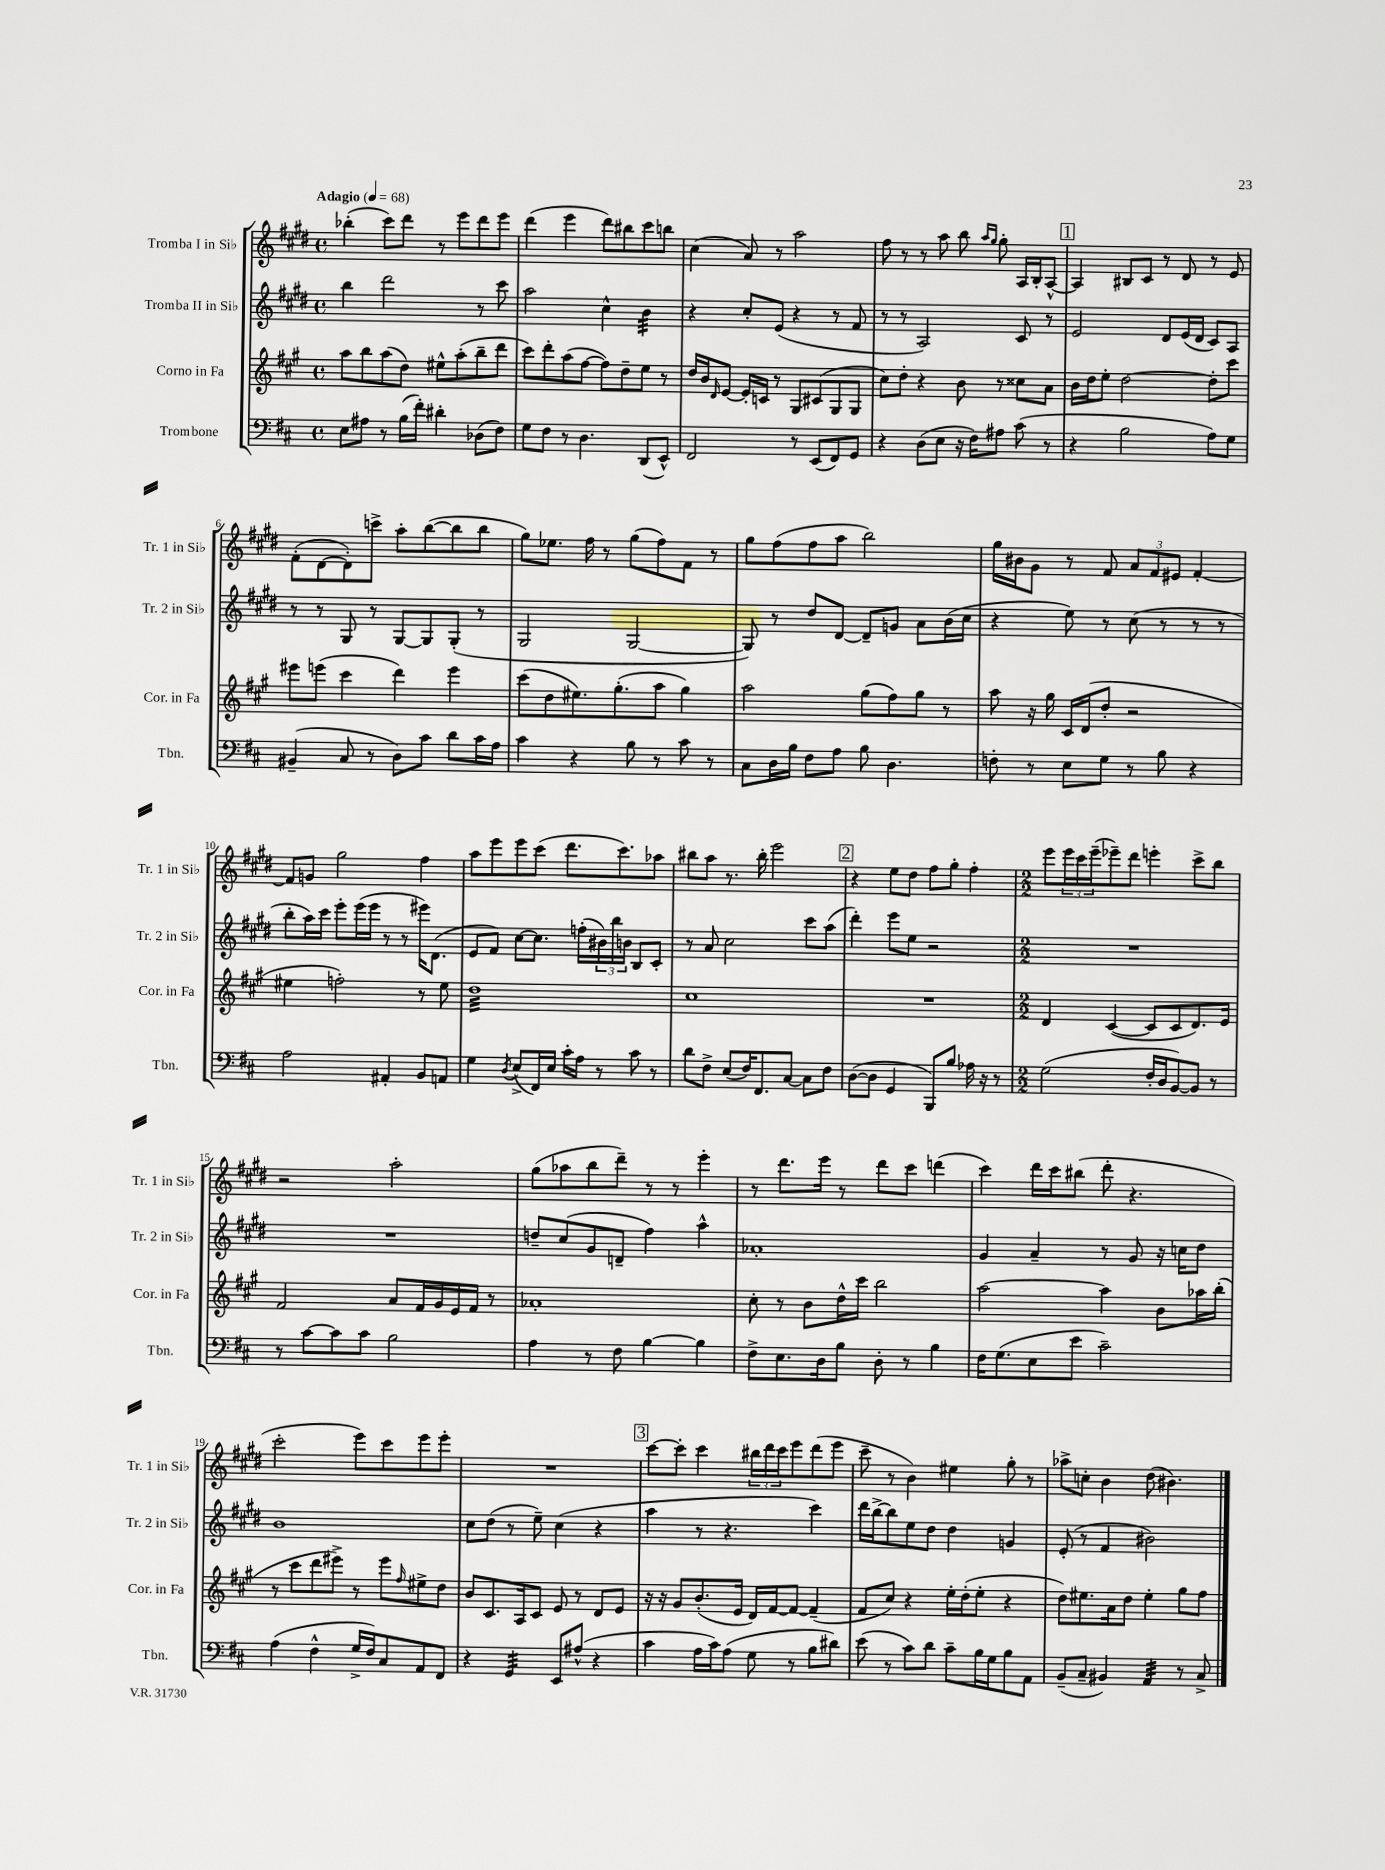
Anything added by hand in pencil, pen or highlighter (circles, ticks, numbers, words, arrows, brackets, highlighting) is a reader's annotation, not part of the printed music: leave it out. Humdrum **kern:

**kern	**kern	**kern	**kern
*staff4	*staff3	*staff2	*staff1
*clefF4	*clefG2	*clefG2	*clefG2
*k[f#c#]	*k[f#c#g#]	*k[f#c#g#d#]	*k[f#c#g#d#]
*M4/4	*M4/4	*M4/4	*M4/4
*met(c)	*met(c)	*met(c)	*met(c)
*MM68	*MM68	*MM68	*MM68
8E	8aa	4bb	(4bb-'
8A#	8bb	.	.
8r	(8aa	2ddd#	8ccc#)
(16B	8dd)	.	8ddd#
16f#')	.	.	.
4d#'	8ee#^^	.	8r
.	(8aa'	.	8eee
(8D-	8bb~	8r	8ddd#
8F#)	8ddd	8ccc#	8eee
=	=	=	=
8G	8ccc#)	2aa	(4ddd#
8F#	8ddd'	.	.
8r	(8aa	.	4eee
4.D	[8ff#	.	.
.	8ff#])	4cc#^^	8ddd#)
.	8dd~	.	8bb#
(8DD	8ee	4b	8ccc#
8EE^^)	8r	.	8bb
=	=	=	=
2FF#	16dd	4r	(4cc#
.	16b	.	.
.	16qqd	.	.
.	[8e	.	.
.	16e']	8cc#'	8a)
.	16c	.	.
.	8r	(8e	8r
8r	8G#	4r	2aa
(8EE	(8c#	.	.
8FF#)	8G#	8r	.
8GG	8G#	8f#	.
=	=	=	=
4r	8cc#)	8r	8ff#
.	8dd'	8r	8r
(8D	4r	2A)	8r
8E	.	.	8aa
16r	8b	.	8bb
16F#)	.	.	.
.	.	.	16qqaa
.	.	.	16qqgg#
8A#	8r	.	8gg#'
(8c#	8cc##	8c#	16A
.	.	.	16B'
8r	8a	8r	[8A^^
=	=	=	=
4r	16b	2e	4A]
.	16dd	.	.
.	8ee'	.	.
2B	[2dd	.	8B#
.	.	.	8c#
.	.	8d#	8r
.	.	(16e	8d#
.	.	16d#	.
8A)	8dd']	8c#)	8r
8G	8ccc#	8A	8e
=	=	=	=
(4BB#~	8eee#	8r	(8f#'
.	(8eee	8r	[8d#
8C#	4ccc#	8G#	8d#'])
8r	.	8r	8ccc^
8D)	4ddd)	[8G#	8aa'
8c#	.	8G#]	([8bb
8d	4eee	(8G#'	8bb]
16c#	.	8r	8bb
16A	.	.	.
=	=	=	=
4c#	(8ccc#	2G#	8gg#)
.	8dd	.	8.ee-
4r	8.ee#)	.	.
.	.	.	16ff#
.	.	.	8r
.	(8.gg#'	.	.
8B	.	[2G#	(8gg#
8r	8aa	.	8ff#)
8c#	4gg#)	.	8f#
8r	.	.	8r
=	=	=	=
8C#	2aa	8G#])	8gg#
16D	.	8r	(8ff#
16B	.	.	.
8F#	.	8dd#	8ff#
8A	.	[8d#	8aa
8B	(8gg#	8d#~]	2bb)
4.D	8ff#)	8g	.
.	8gg#	8a	.
.	8r	(16b	.
.	.	16cc#	.
=	=	=	=
8F'	8aa	4r	16gg#
.	.	.	16b#
8r	16r	.	8g#
.	16gg#	.	.
8E	16c#	8ee)	8r
.	(16d	.	.
8G	8dd'	8r	8f#
8r	2r	(8cc#	12a
.	.	.	12f#
8B	.	8r	.
.	.	.	12e#
4r	.	8r	[4f#'
.	.	8r	.
=	=	=	=
2A	4ee#	8bb'	8f#]
.	.	16aa)	8g
.	.	16ccc#	.
.	2ff')	8eee'	2gg#
.	.	(16eee	.
.	.	16eee	.
4AA#'	.	8r	.
.	.	8r	.
8BB	8r	16eee#)	4ff#
.	.	(8.d#	.
8AA	8ee#	.	.
=	=	=	=
4G	1dd	8e	8aa
.	.	8f#)	8eee
8qD	.	.	.
(8E^	.	[8cc#	8eee
16FF#)	.	8.cc#]	(8ccc#
16E	.	.	.
16c#'	.	.	8.ddd#
16A	.	(16ff'	.
8r	.	24b#)	.
.	.	24bb	.
.	.	.	8.ccc#)
.	.	24b	.
8c#	.	8B	.
8r	.	8c#'	8aa-
=	=	=	=
8d	1cc#	8r	8bb#
8F#^	.	8a	8aa
(8E	.	2cc#	8.r
16F#)	.	.	.
8.FF#	.	.	16bb#'
.	.	.	2eee
[8C#	.	.	.
8C#]	.	8ccc#	.
8F#	.	(8aa	.
=	=	=	=
([8D	1r	4ddd#')	4r
8D]	.	.	.
4GG	.	8eee	8ee
.	.	8ee	8dd#
8BBB)	.	2r	8ff#
8B	.	.	8gg#'
16A-	.	.	4ff#'
16r	.	.	.
8r	.	.	.
=	=	=	=
*M2/2	*M2/2	*M2/2	*M2/2
(2G	4d	1r	8eee
.	.	.	24eee
.	.	.	24ccc#
.	.	.	(24eee~
.	([4c#	.	8eee-~)
.	.	.	8ddd#
16F#'	8c#]	.	4eee'
16D	.	.	.
[8BB)	8c#	.	.
8BB]	8.d)	.	8ccc#^
8r	.	.	8bb
.	16e	.	.
=	=	=	=
8r	2f#	1r	2r
[8c#	.	.	.
8c#]	.	.	.
8c#	.	.	.
2B	8a	.	2aa'
.	16f#	.	.
.	16g#	.	.
.	16e	.	.
.	16f#	.	.
.	8r	.	.
=	=	=	=
4A	1a-'	8dd~	(8gg#
.	.	(8cc#	8aa-
8r	.	8g#	8bb
8F#	.	8d~	8ddd#~)
[4B	.	4ff#)	8r
.	.	.	8r
4B]	.	4aa^^	4eee'
=	=	=	=
8F#^	8cc#'	1a-'	8r
8.E	8r	.	8.ddd#
.	8b	.	.
16D	.	.	16eee
8B	16dd^^	.	8r
.	16ccc#	.	.
8D'	2bb	.	8ddd#
8r	.	.	8ccc#
4B	.	.	(4ddd
=	=	=	=
16F#	[2aa	4g#	4ccc#)
(8.G	.	.	.
8E	.	4a~	16ddd#
.	.	.	16ccc#
8e	.	.	(8bb#
2c#~)	4aa]	8r	8ddd#'
.	.	8g#	4.r
.	8b	16r	.
.	.	16cc	.
.	16aa-	8dd#	.
.	(16bb'	.	.
=	=	=	=
(4A	8r	1b	2ccc#'
.	8ccc#	.	.
4F#^^	8ddd	.	.
.	8eee#^)	.	.
16G^	8r	.	8eee)
16F#)	.	.	.
8C#	8eee#	.	8ccc#
.	16qqff#	.	.
8AA	8ee#^	.	8eee
8FF#	8dd	.	8eee'
=	=	=	=
4r	8b	8cc#	1r
.	8.c#	(8dd#	.
4GG	.	8r	.
.	16A	.	.
.	8c#	8ee~)	.
8EE	8e	(4cc#	.
(8A#^^	8r	.	.
4r	8d	4r	.
.	8e	.	.
=	=	=	=
4c#	16r	4aa	[8ccc#
.	16r	.	.
.	8g#	.	8ccc#']
16A	(8.b'	8r	4ccc#
16c#)	.	.	.
(8A	.	4.r	.
.	16e	.	.
8G	16d)	.	24bb#
.	.	.	24ddd#
.	[16f#	.	.
.	.	.	24ccc#
8r	8f#_	.	8eee
8B	(4f#~]	4ccc#)	(8ddd#
8d#)	.	.	8eee
=	=	=	=
(8e	8f#	16ddd#	8ccc#~
.	.	[16bb^	.
8r	8cc#)	8bb]	8r
8c#)	4r	8ee	4b)
8d	.	8dd#	.
8c#~	16ee'	4dd#	4ee#
.	(16dd'	.	.
16B	8ee'	.	.
16G	.	.	.
8B	4r	4g	8gg#'
8AA	.	.	8r
=	=	=	=
(8BB~	8dd)	(8e'	8aa-^
8C#~	8.ee#	8r	8cc'
4BB#)	.	4f#	4b
.	16a	.	.
.	8dd	.	.
4AA	4ee#'	2b#)	(8dd#
.	.	.	4.b#)
8r	8gg#	.	.
8C#^	8ff#	.	.
==	==	==	==
*-	*-	*-	*-
